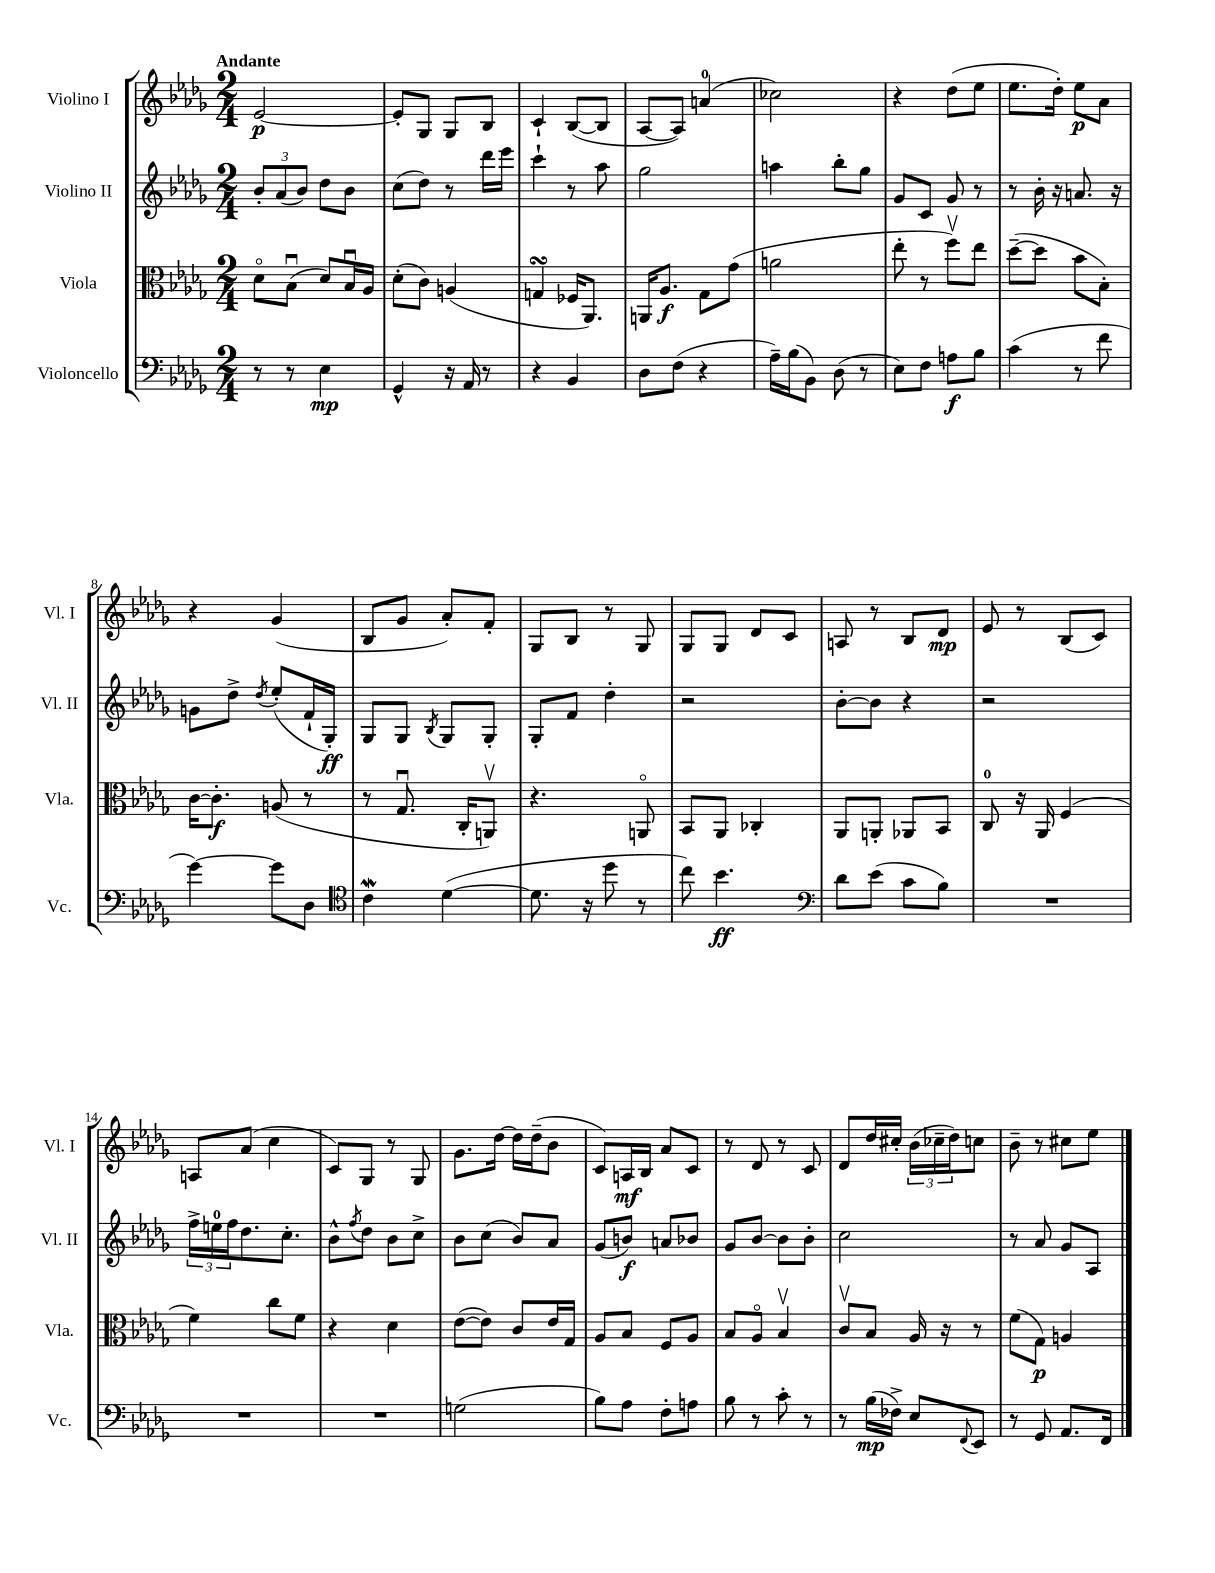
<<
\new StaffGroup <<
\new Staff = "s0" \with { instrumentName = "Violino I" shortInstrumentName = "Vl. I" } {
    \clef treble \key des \major \numericTimeSignature \time 2/4 \tempo "Andante"
    ees'2~\p |
    ees'8-. ges8 ges8 bes8 |
    c'4-! bes8~( bes8 |
    aes8~ aes8) a'4-0( |
    ces''2) |
    r4 des''8( ees''8 |
    ees''8. des''16-.) ees''8\p aes'8 |
    r4 ges'4( |
    bes8 ges'8 aes'8-.) f'8-. |
    ges8 bes8 r8 ges8 |
    ges8 ges8 des'8 c'8 |
    a8 r8 bes8 des'8\mp |
    ees'8 r8 bes8( c'8) |
    a8 aes'8( c''4 |
    c'8) ges8 r8 ges8 |
    ges'8. des''16~ des''16 des''16--( bes'8 |
    c'8) a16\mf bes16 aes'8 c'8 |
    r8 des'8 r8 c'8 |
    des'8 des''16 cis''16-. \tuplet 3/2 { bes'16( ces''16-- des''16) } c''8 |
    bes'8-- r8 cis''8 ees''8 \bar "|." |
}
\new Staff = "s1" \with { instrumentName = "Violino II" shortInstrumentName = "Vl. II" } {
    \clef treble \key des \major \numericTimeSignature \time 2/4
    \tuplet 3/2 { bes'8-. aes'8( bes'8) } des''8 bes'8 |
    c''8( des''8) r8 des'''16 ees'''16 |
    c'''4-! r8 aes''8 |
    ges''2 |
    a''4 bes''8-. ges''8 |
    ges'8 c'8 ges'8 r8 |
    r8 bes'16-. r16 a'8. r16 |
    g'8 des''8-> \acciaccatura { des''8 } ees''8-.( f'16-! ges16-.\ff) |
    ges8 ges8 \acciaccatura { bes8 } ges8 ges8-. |
    ges8-. f'8 des''4-. |
    r2 |
    bes'8~-. bes'8 r4 |
    r2 |
    \tuplet 3/2 { f''16-> e''16-0 f''16 } des''8. c''8.-. |
    bes'8-^ \acciaccatura { f''8 } des''8 bes'8 c''8-> |
    bes'8 c''8( bes'8) aes'8 |
    ges'8( b'8\f) a'8 bes'8 |
    ges'8 bes'8~ bes'8 bes'8-. |
    c''2 |
    r8 aes'8 ges'8 aes8 \bar "|." |
}
\new Staff = "s2" \with { instrumentName = "Viola" shortInstrumentName = "Vla." } {
    \clef alto \key des \major \numericTimeSignature \time 2/4
    des'8\flageolet bes8\downbow( des'8) bes16\downbow aes16 |
    des'8-.( c'8) a4( |
    g4\turn fes16 aes,8.) |
    a,16 aes8.\f ges8 ges'8( |
    a'2 |
    ees''8-. r8 f''8\upbow) ees''8 |
    des''8~--( des''8 bes'8 bes8-.) |
    c'16~ c'8.-.\f a8( r8 |
    r8 ges8.\downbow c16-. a,8\upbow) |
    r4. a,8\flageolet |
    bes,8 aes,8 ces4-. |
    aes,8 a,8-. aes,8 bes,8 |
    c8-0 r16 aes,16 f4( |
    f'4) c''8 f'8 |
    r4 des'4 |
    ees'8~( ees'8) c'8 ees'16 ges16 |
    aes8 bes8 f8 aes8 |
    bes8 aes8\flageolet bes4\upbow |
    c'8\upbow bes8 aes16 r16 r8 |
    f'8( ges8\p) a4 \bar "|." |
}
\new Staff = "s3" \with { instrumentName = "Violoncello" shortInstrumentName = "Vc." } {
    \clef bass \key des \major \numericTimeSignature \time 2/4
    r8 r8 ees4\mp |
    ges,4-^ r16 aes,16 r8 |
    r4 bes,4 |
    des8 f8( r4 |
    aes16--) bes16( bes,8) des8( r8 |
    ees8) f8 a8\f bes8 |
    c'4( r8 f'8 |
    ges'4~) ges'8 des8 |
    \clef tenor c'4\mordent des'4~( |
    des'8. r16 des''8 r8 |
    c''8) bes'4.\ff |
    \clef bass des'8 ees'8( c'8 bes8) |
    R2 |
    R2 |
    R2 |
    g2( |
    bes8) aes8 f8-. a8 |
    bes8 r8 c'8-. r8 |
    r8 bes16\mp( fes16->) ees8 \appoggiatura { f,8 } ees,8 |
    r8 ges,8 aes,8. f,16 \bar "|." |
}
>>
>>
